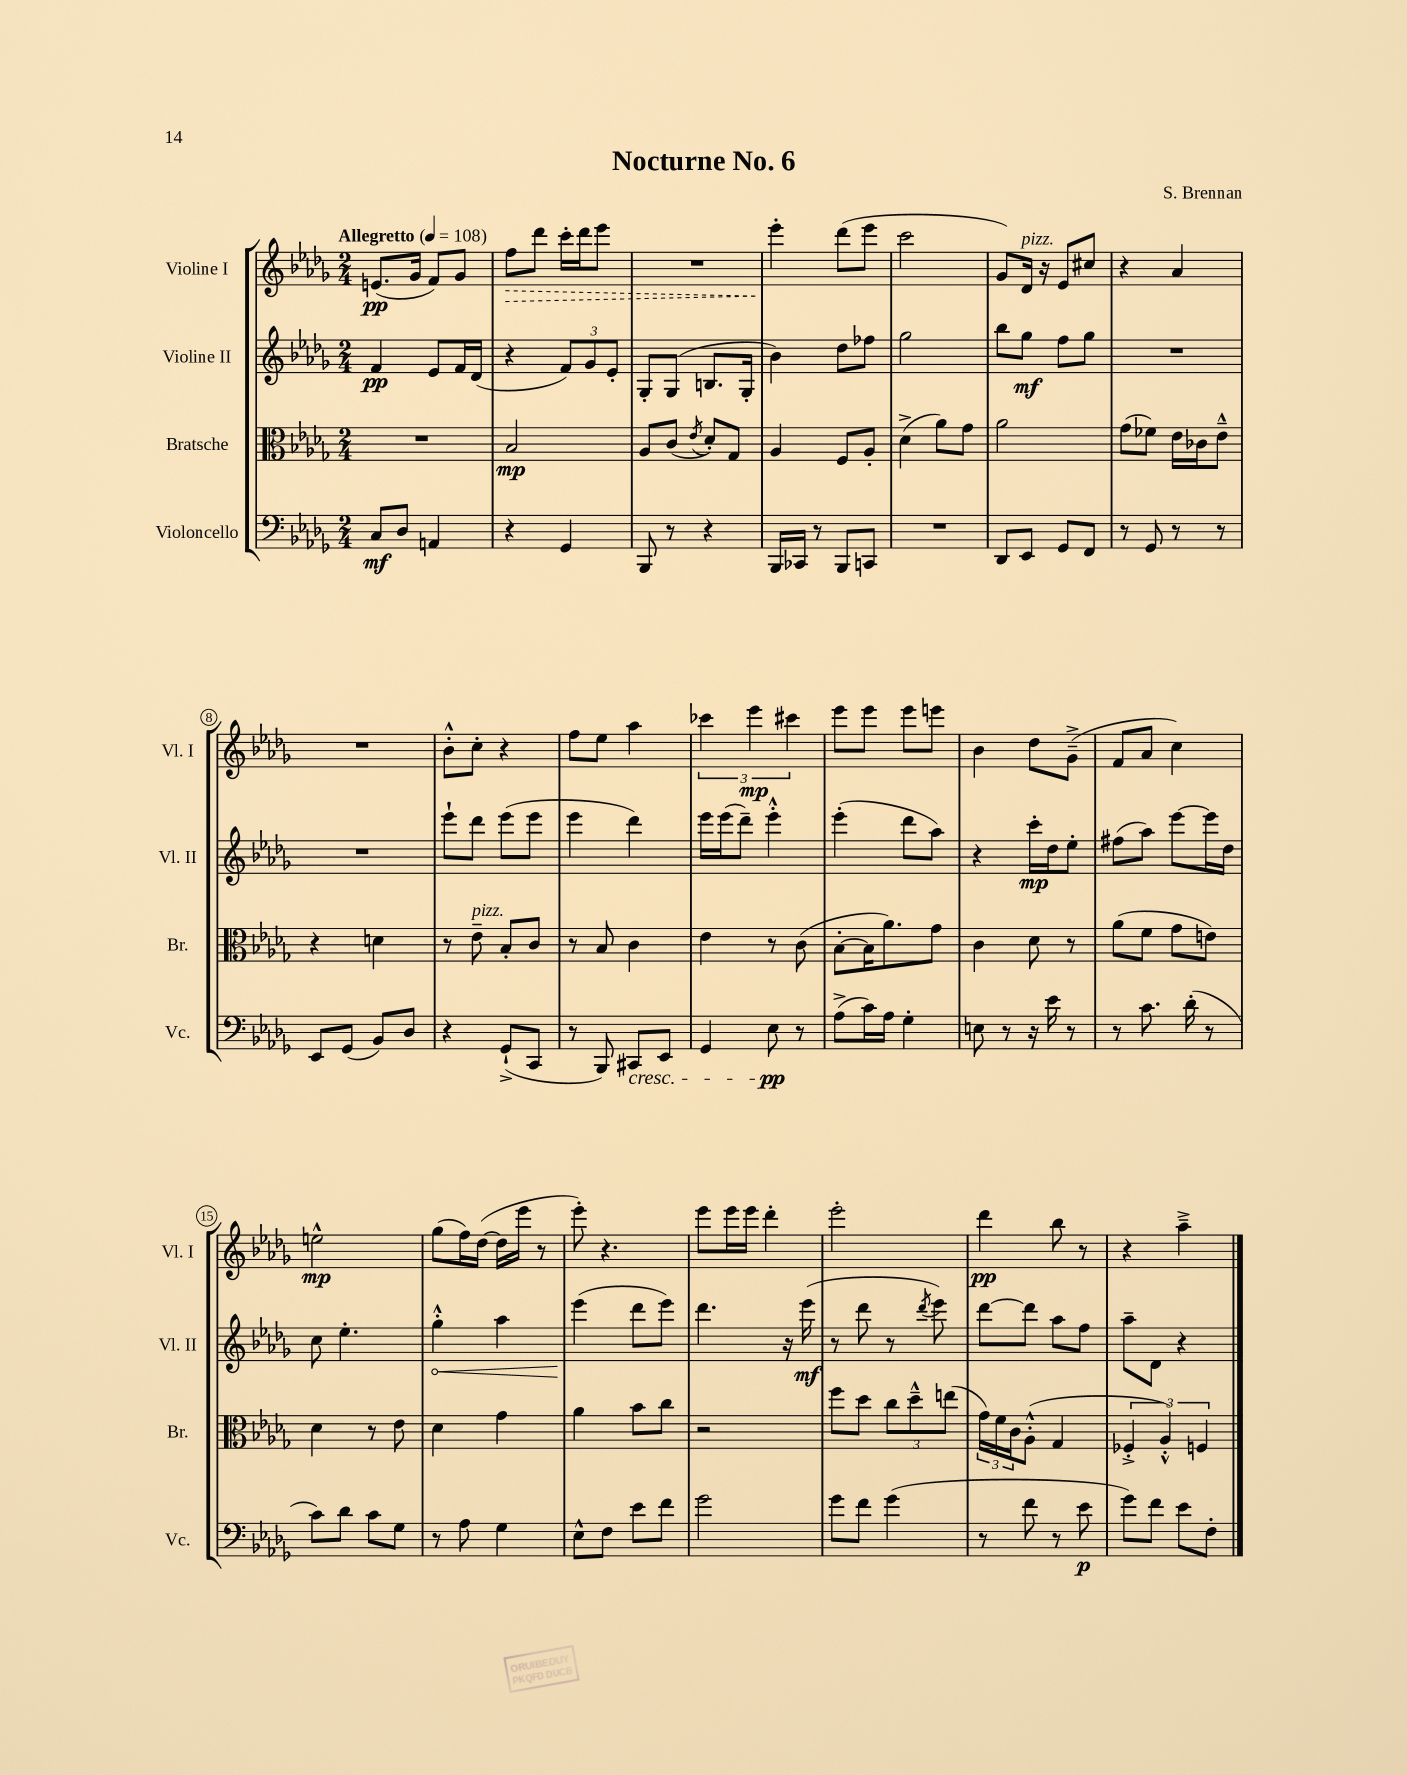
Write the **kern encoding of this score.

**kern	**kern	**kern	**kern
*staff4	*staff3	*staff2	*staff1
*clefF4	*clefC3	*clefG2	*clefG2
*k[b-e-a-d-g-]	*k[b-e-a-d-g-]	*k[b-e-a-d-g-]	*k[b-e-a-d-g-]
*M2/4	*M2/4	*M2/4	*M2/4
*MM108	*MM108	*MM108	*MM108
8C	2r	4f	(8.e
8D-	.	.	.
.	.	.	16g-
4AA	.	8e-	8f)
.	.	16f	8g-
.	.	(16d-	.
=	=	=	=
4r	2B-	4r	8ff
.	.	.	8ddd-
4GG-	.	12f)	16ccc'
.	.	.	16ddd-
.	.	12g-	.
.	.	.	8eee-
.	.	12e-'	.
=	=	=	=
8BBB-	8A-	8G-'	2r
8r	(8c	(8G-	.
.	8qe-	.	.
4r	8d-')	8.B	.
.	8G-	.	.
.	.	16G-'	.
=	=	=	=
16BBB-	4A-	4b-)	4eee-'
16CC-	.	.	.
8r	.	.	.
8BBB-	8F	8dd-	(8ddd-
8CC	8A-'	8ff-	8eee-
=	=	=	=
2r	(4d-^	2gg-	2ccc
.	8a-)	.	.
.	8g-	.	.
=	=	=	=
8DD-	2a-	8bb-	8g-)
8EE-	.	8gg-	16d-
.	.	.	16r
8GG-	.	8ff	8e-
8FF	.	8gg-	8cc#
=	=	=	=
8r	(8g-	2r	4r
8GG-	8f-)	.	.
8r	16e-	.	4a-
.	16c-	.	.
8r	8e-~^^	.	.
=	=	=	=
8EE-	4r	2r	2r
(8GG-	.	.	.
8BB-)	4d	.	.
8D-	.	.	.
=	=	=	=
4r	8r	8eee-`	8b-'^^
.	8e-~	8ddd-	8cc'
(8GG-`^	8B-'	(8eee-	4r
8CC	8c	8eee-	.
=	=	=	=
8r	8r	4eee-	8ff
8BBB-)	8B-	.	8ee-
8CC#	4c	4ddd-)	4aa-
8EE-	.	.	.
=	=	=	=
4GG-	4e-	16eee-	6ccc-
.	.	(16eee-	.
.	.	8ddd-~)	.
.	.	.	6eee-
8E-	8r	4eee-'^^	.
.	.	.	6ccc#
8r	(8c	.	.
=	=	=	=
(8A-^	[8B-'	(4eee-'	8eee-
16c)	16B-]	.	8eee-
16A-	8.a-)	.	.
4G-'	.	8ddd-	8eee-
.	8g-	8aa-)	8eee
=	=	=	=
8E	4c	4r	4b-
8r	.	.	.
16r	8d-	16ccc'	8dd-
16e-	.	16dd-	.
8r	8r	8ee-'	(8g-~^
=	=	=	=
8r	(8a-	(8ff#	8f
8.c	8f	8aa-)	8a-
.	8g-	[8eee-	4cc)
(16d-'	.	.	.
8r	8e)	16eee-]	.
.	.	16dd-	.
=	=	=	=
8c)	4d-	8cc	2ee^^
8d-	.	4.ee-'	.
8c	8r	.	.
8G-	8e-	.	.
=	=	=	=
8r	4d-	4gg-'^^	(8gg-
8A-	.	.	16ff)
.	.	.	([16dd-
4G-	4g-	4aa-	16dd-]
.	.	.	16eee-
.	.	.	8r
=	=	=	=
8E-^^	4a-	(4eee-	8eee-')
8F	.	.	4.r
8e-	8b-	8ddd-	.
8f	8cc	8eee-)	.
=	=	=	=
2g-	2r	4.ddd-	8eee-
.	.	.	16eee-
.	.	.	16eee-
.	.	.	4ddd-'
.	.	16r	.
.	.	(16eee-	.
=	=	=	=
8g-	8ff	8r	2eee-'
8f	8dd-	8ddd-	.
(4g-	12cc	8r	.
.	12dd-~^^	.	.
.	.	8qddd-	.
.	.	8eee-)	.
.	(12ee	.	.
=	=	=	=
8r	24g-)	[8ddd-	4ddd-
.	24f	.	.
.	24c	.	.
8f	(8A-'^^	8ddd-]	.
8r	4G-	8aa-	8bb-
8e-	.	8ff	8r
=	=	=	=
8g-)	6F-'^	8aa-~	4r
8f	.	8d-	.
.	6A-'^^)	.	.
8e-	.	4r	4aa-~^
.	6F	.	.
8F'	.	.	.
==	==	==	==
*-	*-	*-	*-
